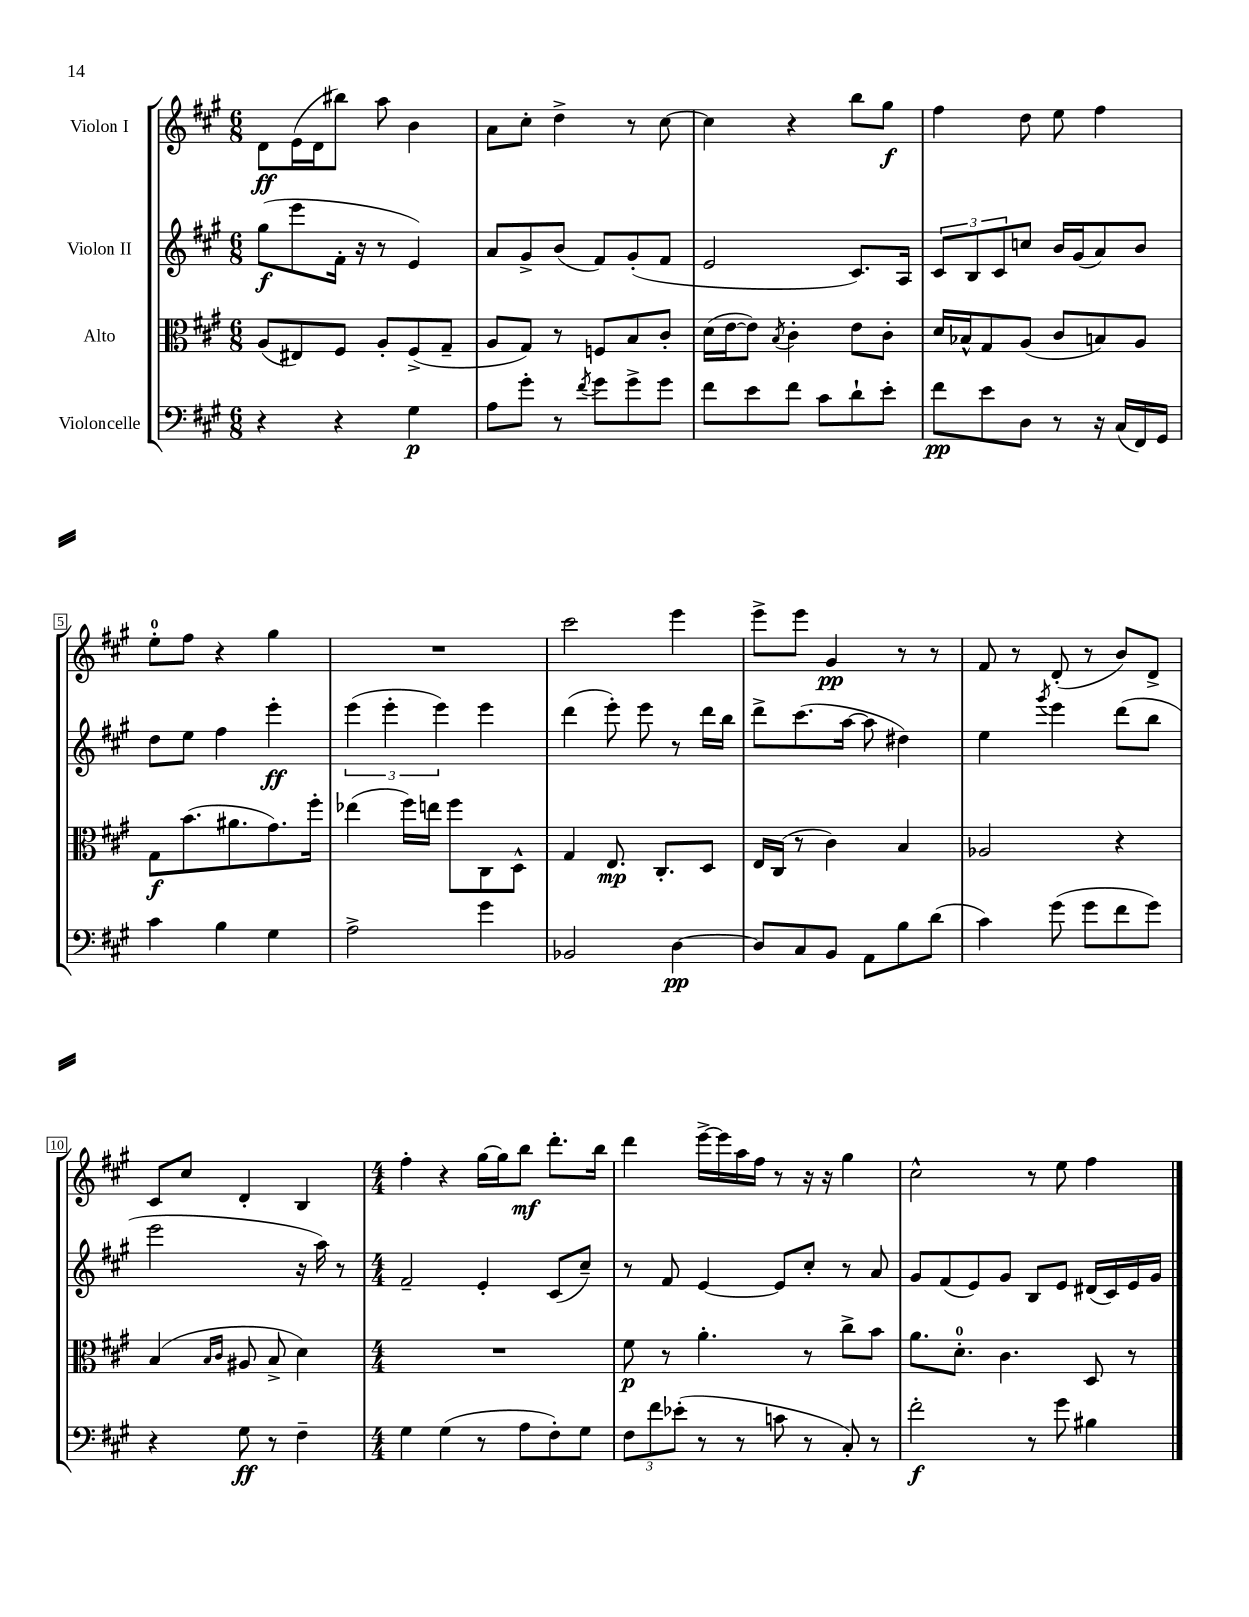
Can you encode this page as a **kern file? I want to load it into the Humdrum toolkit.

**kern	**dynam	**kern	**dynam	**kern	**dynam	**kern	**dynam
*part4	*part4	*part3	*part3	*part2	*part2	*part1	*part1
*staff4	*staff4	*staff3	*staff3	*staff2	*staff2	*staff1	*staff1
*I"Violoncelle	*	*I"Alto	*	*I"Violon II	*	*I"Violon I	*
*clefF4	*	*clefC3	*	*clefG2	*	*clefG2	*
*k[f#c#g#]	*	*k[f#c#g#]	*	*k[f#c#g#]	*	*k[f#c#g#]	*
*M6/8	*	*M6/8	*	*M6/8	*	*M6/8	*
=1	=1	=1	=1	=1	=1	=1	=1
4r	.	(8A/L	.	(8gg#\L	f	8d\L	ff
.	.	8E#X/)	.	8eee\	.	(16e\L	.
.	.	.	.	.	.	16d\J	.
4r	.	8F#/J	.	16f#'\Jk	.	8bb#X\J)	.
.	.	.	.	16r	.	.	.
.	.	8A'/L	.	8r	.	8aa\	.
4G#\	p	(8F#^/	.	4e/)	.	4b\	.
.	.	8G#~/J	.	.	.	.	.
=2	=2	=2	=2	=2	=2	=2	=2
8A\L	.	8A/L	.	8a/L	.	8a\L	.
8g#'\J	.	8G#/J)	.	8g#^/	.	8cc#'\J	.
8r	.	8r	.	(8b/J	.	4dd^\	.
8qf#/	.	.	.	.	.	.	.
8g#\L	.	8Fn/L	.	8f#/L)	.	.	.
8g#^\	.	8B/	.	(8g#'/	.	8r	.
8g#\J	.	8c#'/J	.	8f#/J	.	[8cc#\	.
=3	=3	=3	=3	=3	=3	=3	=3
8f#\L	.	(16d\LL	.	2e/	.	4cc#\]	.
.	.	[16e\J	.	.	.	.	.
8e\	.	8e\J])	.	.	.	.	.
.	.	8qB/	.	.	.	.	.
8f#\J	.	4c#'\	.	.	.	4r	.
8c#\L	.	.	.	.	.	.	.
8d`\	.	8e\L	.	8.c#/L)	.	8bb\L	.
8e'\J	.	8c#'\J	.	.	.	8gg#\J	f
.	.	.	.	16A/Jk	.	.	.
=4	=4	=4	=4	=4	=4	=4	=4
8f#\L	pp	16d/LL	.	12c#/L	.	4ff#\	.
.	.	16B-X^^/J	.	.	.	.	.
.	.	.	.	12B/	.	.	.
8e\	.	8G#/	.	.	.	.	.
.	.	.	.	12c#/	.	.	.
8D\J	.	(8A/J	.	8ccn/J	.	8dd\	.
8r	.	8c#/L	.	16b/LL	.	8ee\	.
.	.	.	.	(16g#/J	.	.	.
16r	.	8Bn/)	.	8a/)	.	4ff#\	.
(16C#/LL	.	.	.	.	.	.	.
16FF#/)	.	8A/J	.	8b/J	.	.	.
16GG#/JJ	.	.	.	.	.	.	.
!!LO:LB:g=z
=5	=5	=5	=5	=5	=5	=5	=5
4c#\	.	8G#\L	f	8dd\L	.	8ee'\L	.
.	.	(8.b\	.	8ee\J	.	8ff#\J	.
4B\	.	.	.	4ff#\	.	4r	.
.	.	8.a#X\	.	.	.	.	.
4G#\	.	8.g#\)	.	4eee'\	ff	4gg#\	.
.	.	16ff#'\Jk	.	.	.	.	.
=6	=6	=6	=6	=6	=6	=6	=6
2A^\	.	(4ee-X\	.	(6eee\	.	2.r	.
.	.	.	.	6eee'\	.	.	.
.	.	16ff#\LL)	.	.	.	.	.
.	.	16een\JJ	.	.	.	.	.
.	.	.	.	6eee\)	.	.	.
.	.	8ff#\L	.	.	.	.	.
4g#\	.	8C#\	.	4eee\	.	.	.
.	.	8D^^\J	.	.	.	.	.
=7	=7	=7	=7	=7	=7	=7	=7
2BB-X/	.	4G#/	.	(4ddd\	.	2ccc#\	.
.	.	8.E/	mp	8eee'\)	.	.	.
.	.	.	.	8eee\	.	.	.
.	.	8.C#'/L	.	.	.	.	.
[4D\	pp	.	.	8r	.	4eee\	.
.	.	8D/J	.	16ddd\LL	.	.	.
.	.	.	.	16bb\JJ	.	.	.
=8	=8	=8	=8	=8	=8	=8	=8
8D/L]	.	16E/LL	.	8ddd^\L	.	8eee^\L	.
.	.	(16C#/JJ	.	.	.	.	.
8C#/	.	8r	.	(8.ccc#\	.	8eee\J	.
8BB/J	.	4c#\)	.	.	.	4g#/	pp
.	.	.	.	[16aa\Jk	.	.	.
8AA\L	.	.	.	8aa\]	.	.	.
8B\	.	4B/	.	4dd#X\)	.	8r	.
(8d\J	.	.	.	.	.	8r	.
=9	=9	=9	=9	=9	=9	=9	=9
4c#\)	.	2A-X/	.	4ee\	.	8f#/	.
.	.	.	.	.	.	8r	.
.	.	.	.	8qggg#/	.	.	.
(8g#\	.	.	.	4eee\	.	(8d'/	.
8g#\L	.	.	.	.	.	8r	.
8f#\	.	4r	.	(8ddd\L	.	8b/L)	.
8g#\J)	.	.	.	8bb\J	.	8d^/J	.
!!LO:LB:g=z
=10	=10	=10	=10	=10	=10	=10	=10
4r	.	(4B/	.	2eee\	.	8c#/L	.
.	.	.	.	.	.	8cc#/J	.
.	.	16qqB/LL	.	.	.	.	.
.	.	16qqc#/JJ	.	.	.	.	.
8G#\	ff	8A#X/	.	.	.	4d'/	.
8r	.	8B^/	.	.	.	.	.
4F#~\	.	4d\)	.	16r	.	4B/	.
.	.	.	.	16aa\)	.	.	.
.	.	.	.	8r	.	.	.
=11	=11	=11	=11	=11	=11	=11	=11
*M4/4	*	*M4/4	*	*M4/4	*	*M4/4	*
4G#\	.	1r	.	2f#~/	.	4ff#'\	.
(4G#\	.	.	.	.	.	4r	.
8r	.	.	.	4e'/	.	[16gg#\LL	.
.	.	.	.	.	.	16gg#\J]	.
8A\L	.	.	.	.	.	8bb\J	mf
8F#'\)	.	.	.	(8c#/L	.	8.ddd'\L	.
8G#\J	.	.	.	8cc#~/J)	.	.	.
.	.	.	.	.	.	16bb\Jk	.
=12	=12	=12	=12	=12	=12	=12	=12
12F#\L	.	8f#\	p	8r	.	4ddd\	.
12f#\	.	.	.	.	.	.	.
.	.	8r	.	8f#/	.	.	.
(12e-X'\J	.	.	.	.	.	.	.
8r	.	4.a'\	.	[4e/	.	[16eee^\LL	.
.	.	.	.	.	.	16eee\]	.
8r	.	.	.	.	.	16aa\	.
.	.	.	.	.	.	16ff#\JJ	.
8cn\	.	.	.	8e/L]	.	8r	.
8r	.	8r	.	8cc#'/J	.	16r	.
.	.	.	.	.	.	16r	.
8C#'/)	.	8cc#^\L	.	8r	.	4gg#\	.
8r	.	8b\J	.	8a/	.	.	.
=13	=13	=13	=13	=13	=13	=13	=13
2f#'\	f	8.a\L	.	8g#/L	.	2cc#^^\	.
.	.	.	.	(8f#/	.	.	.
.	.	8.d'\J	.	.	.	.	.
.	.	.	.	8e/)	.	.	.
.	.	4.c#\	.	8g#/J	.	.	.
8r	.	.	.	8B/L	.	8r	.
8g#\	.	.	.	8e/J	.	8ee\	.
4B#X\	.	8D/	.	(16d#X/LL	.	4ff#\	.
.	.	.	.	16c#/)	.	.	.
.	.	8r	.	16e/	.	.	.
.	.	.	.	16g#/JJ	.	.	.
==	==	==	==	==	==	==	==
*-	*-	*-	*-	*-	*-	*-	*-
